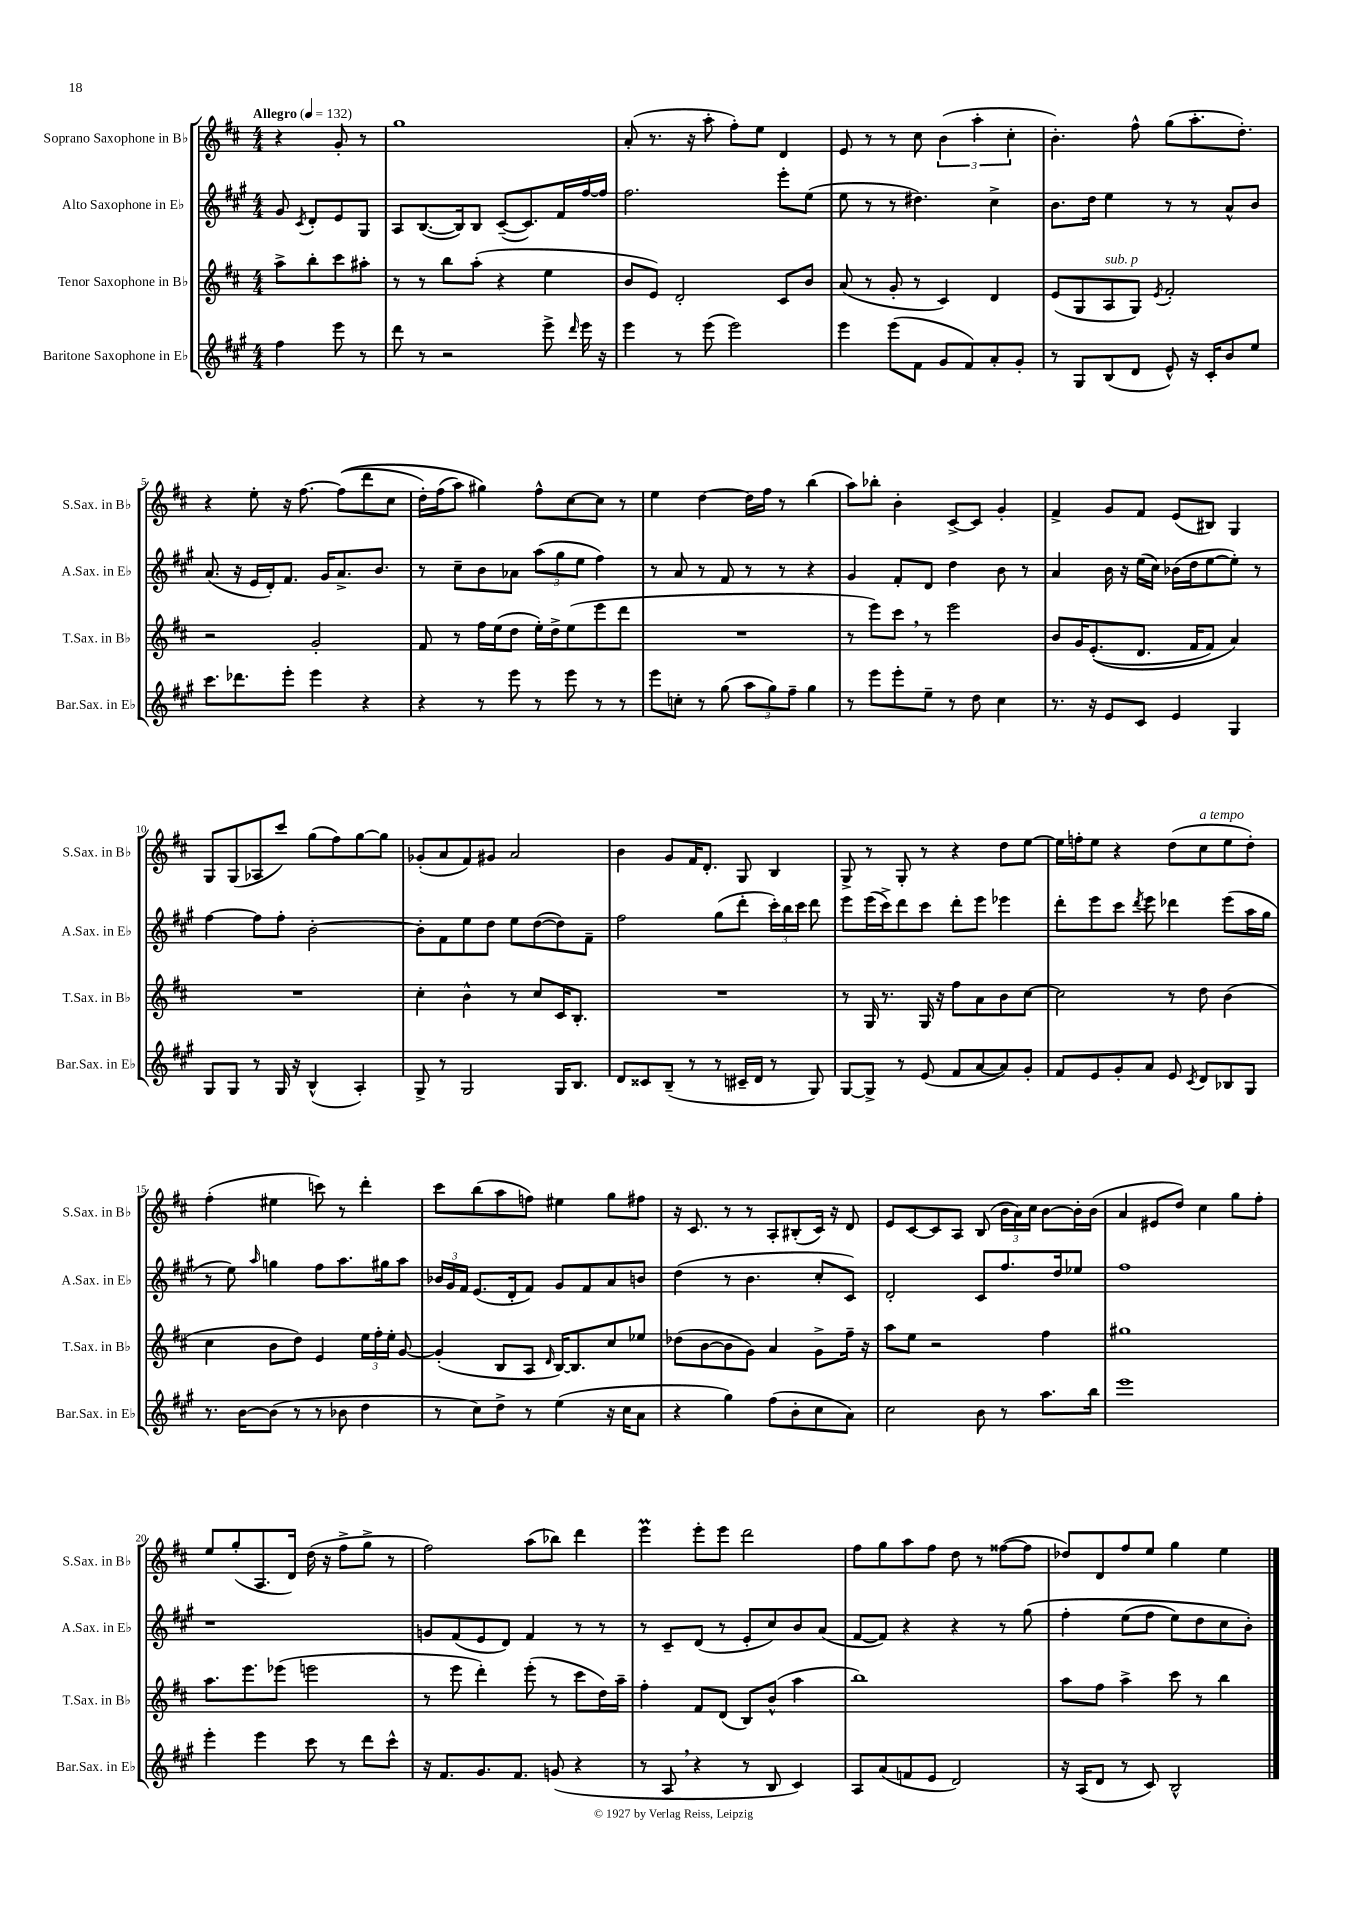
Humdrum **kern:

**kern	**kern	**kern	**kern
*part4	*part3	*part2	*part1
*staff4	*staff3	*staff2	*staff1
*I"Baritone Saxophone in E♭	*I"Tenor Saxophone in B♭	*I"Alto Saxophone in E♭	*I"Soprano Saxophone in B♭
*I'Bar.Sax. in E♭	*I'T.Sax. in B♭	*I'A.Sax. in E♭	*I'S.Sax. in B♭
*clefG2	*clefG2	*clefG2	*clefG2
*k[f#c#g#]	*k[f#c#]	*k[f#c#g#]	*k[f#c#]
*M4/4	*M4/4	*M4/4	*M4/4
*MM132	*MM132	*MM132	*MM132
=	=	=	=
!	!	!	!LO:TX:a:B:t=Allegro
4ff#\	8aa^\L	8g#/	4r
.	.	8qc#/	.
.	8bb'\	8d'/L	.
8eee\	8ccc#\	8e/	8g'/
8r	8aa#X'\J	8G#/J	8r
=1	=1	=1	=1
8ddd\	8r	8A/L	1gg
8r	8r	([8.B/	.
2r	8bb\L	.	.
.	.	16B/k])	.
.	(8aa'\J	8B/J	.
.	4r	([8c#~/L	.
.	.	8.c#/])	.
8eee^\	4ee\	.	.
.	.	16f#/L	.
16qqddd/	.	.	.
16eee\	.	[16ff#/	.
16r	.	16ff#/JJ]	.
=2	=2	=2	=2
4eee\	8b/L	2.ff#\	(8a'/
.	8e/J)	.	8.r
8r	2d'/	.	.
.	.	.	16r
(8eee\	.	.	8aa'\
2eee\)	.	.	8ff#'\L)
.	.	.	8ee\J
.	8c#/L	8eee'\L	4d/
.	8b/J	(8ee\J	.
=3	=3	=3	=3
4eee\	(8a/	8ee\	8e/
.	8r	8r	8r
(8eee\L	8g'/	8r	8r
8f#\J	8r	4.dd#X\)	8cc#\
8g#/L	4c#/)	.	(6b\
8f#/)	.	.	.
.	.	.	6aa'\
8a'/	4d/	4cc#^\	.
.	.	.	6cc#'\
8g#'/J	.	.	.
=4	=4	=4	=4
8r	(8e/L	8.b\L	4.b'\)
8G#/L	8G/	.	.
.	.	16dd\Jk	.
!	!LO:TX:a:i:t=sub. p	!	!
(8B/	8A/	4ee\	.
8d/J	8G/J)	.	8ff#^^\
.	8qe/	.	.
8e^^/)	2f#'/	8r	(8gg\L
16r	.	8r	8.aa'\
16c#'/KL	.	.	.
8b/	.	8a^^/L	.
.	.	.	8.dd'\J)
8ee/J	.	8b/J	.
!!LO:LB:g=z
=5	=5	=5	=5
8.ccc#\L	2r	(8.a/	4r
8.ddd-X\	.	16r	.
.	.	16e/LL	8ee'\
.	.	16d'/J)	.
8eee'\J	.	8.f#/J	16r
.	.	.	[8.ff#\
4eee\	2g'/	.	.
.	.	16g#/KL	.
.	.	8.a^/	((8ff#\L]
4r	.	.	8ddd\
.	.	8.b/J	.
.	.	.	8cc#\J
=6	=6	=6	=6
4r	8f#/	8r	16dd'\LL)
.	.	.	(16ff#\J
.	8r	8cc#~\L	8aa\J)
8r	16ff#\LL	8b\	4gg#X\)
.	(16ee\J	.	.
8eee\	8dd\J	8a-X\J	.
8r	16ee'\LL)	(12aa\L	8ff#^^\L
.	16dd^\J	.	.
.	.	12gg#\	.
8eee\	(8ee\	.	[8cc#\
.	.	12ee\J	.
8r	8eee\	4ff#\)	8cc#\J]
8r	8ddd\J	.	8r
=7	=7	=7	=7
8eee\L	1r	8r	4ee\
8ccn'\J	.	8a/	.
8r	.	8r	[4dd\
(8gg#\	.	8f#/	.
12aa\L	.	8r	16dd\LL]
.	.	.	16ff#\JJ
12gg#\)	.	.	.
.	.	8r	8r
12ff#~\J	.	.	.
4gg#\	.	4r	(4bb\
=8	=8	=8	=8
8r	8r	4g#/	8aa\L)
8eee\L	8eee\L)	.	8bb-X'\J
8eee'\	8ccc#,\J	8f#'/L	4b'\
8ee~\J	8r	8d/J	.
8r	2eee\	4dd\	[8c#^/L
8dd\	.	.	8c#/J]
4cc#\	.	8b\	4g'/
.	.	8r	.
=9	=9	=9	=9
8.r	8b/L	4a/	4f#^/
.	16g/K	.	.
16r	((8.e'/	.	.
8e/L	.	16b\	8g/L
.	.	16r	.
8c#/J	8.d/J	(16ee\LL	8f#/J
.	.	16cc#\JJ)	.
4e/	.	(16b-X\LL	(8e/L
.	16f#/KL	16dd\J	.
.	8f#/J)	[8ee\	8B#X/J)
4G#/	4a/)	8ee'\J])	4G/
.	.	8r	.
!!LO:LB:g=z
=10	=10	=10	=10
8G#/L	1r	[4ff#\	8G/L
8G#/J	.	.	(8G/
8r	.	8ff#\L]	8A-X/
16G#/	.	8ff#'\J	8ccc#/J)
16r	.	.	.
(4B^^/	.	[2b'\	(8gg\L
.	.	.	8ff#\)
4A'/)	.	.	[8gg\
.	.	.	8gg\J]
=11	=11	=11	=11
8G#^/	4cc#'\	8b'\L]	(8g-X'/L
8r	.	8f#\	8a/
2G#/	4b^^\	8ee\	8f#/)
.	.	8dd\J	8g#X/J
.	8r	8ee\L	2a/
.	8cc#/L	([8dd\	.
16G#/KL	16c#/K	8dd\])	.
8.B/J	8.B'/J	.	.
.	.	8f#~\J	.
=12	=12	=12	=12
8d/L	1r	2ff#\	4b\
8c##X/	.	.	.
(8B~/J	.	.	8g/L
8r	.	.	16f#/K
.	.	.	8.d'/J
8r	.	(8gg#\L	.
16c#X~/LL	.	8ddd'\J	8G/
16d/JJ	.	.	.
8r	.	24ccc#'\LL)	4B/
.	.	24bb\	.
.	.	24ccc#\JJ	.
8G#/)	.	8ddd\	.
=13	=13	=13	=13
[8G#/L	8r	8eee\L	8G^/
8G#^/J]	16G/	(16eee\L	8r
.	8.r	16ccc#^\J)	.
8r	.	8ddd\	8G'/
(8e/	16G/	8ccc#\J	8r
.	16r	.	.
8f#/L	8ff#\L	8ddd'\L	4r
[8a/	8a\	8eee\J	.
8a/])	8b\	4eee-X\	8dd\L
8g#'/J	[8cc#\J	.	[8ee\J
=14	=14	=14	=14
8f#/L	2cc#\]	8ddd'\L	16ee\LL]
.	.	.	16ffn'\J
8e/	.	8eee\	8ee\J
8g#'/	.	8ccc#\J	4r
.	.	8qddd/	.
8a/J	.	8eee\	.
8e/	8r	4ddd-X\	(8dd\L
8qc#/	.	.	.
!	!	!	!LO:TX:a:i:t=a tempo
8d/L	8dd\	.	8cc#\
8B-X/	(4b\	(8eee\L	8ee\
8G#/J	.	16aa\L	8dd'\J)
.	.	16gg#\JJ	.
!!LO:LB:g=z
=15	=15	=15	=15
8.r	4cc#\	8r	(4ff#'\
.	.	8ee\)	.
[16b\KL	.	.	.
.	.	16qqaa/	.
(8b\J]	8b\L	4ggn\	4ee#X\
8r	8dd\J)	.	.
8r	4e/	8ff#\L	8cccn\)
8b-X\	.	8.aa\	8r
4dd\	24ee\LL	.	4ddd'\
.	24ff#'\	.	.
.	.	16gg#X\k	.
.	24ee'\JJ	.	.
.	[8g/	8aa\J	.
=16	=16	=16	=16
8r	(4g'/]	24b-X/LL	8ccc#\L
.	.	24g#/	.
.	.	24f#/JJ	.
8cc#\L)	.	(8.e/L	(8bb\
8dd^\J	8B/L	.	8aa\
.	.	16d'/k	.
8r	8A/J	8f#/J)	8ffn\J)
.	16qqd/	.	.
(4ee\	[16B/KL)	8g#/L	4ee#X\
.	8.B/]	.	.
.	.	8f#/	.
16r	8cc#/	8a/	8gg\L
16cc#\KL	.	.	.
8a\J	8ee-X/J	8bn/J	8ff#X\J
=17	=17	=17	=17
4r	(8dd-X\L	(4dd\	16r
.	.	.	8.c#/
.	[8b\	.	.
4gg#\)	8b\]	8r	8r
.	8g\J)	4.b\	8r
(8ff#\L	4a/	.	8A'/L
8b'\	.	.	(8B#X'/
8cc#\	8g^\L	8cc#'/L	16c#/Jk)
.	.	.	16r
8a\J)	16ff#~\Jk	8c#/J)	8d/
.	16r	.	.
=18	=18	=18	=18
2cc#\	8aa\L	2d'/	8e/L
.	8ee\J	.	[8c#/
.	2r	.	8c#/]
.	.	.	8A/J
8b\	.	8c#/L	(8B/
8r	.	8.ff#/	24b\LL
.	.	.	24a\)
.	.	.	24cc#\JJ
8.aa\L	4ff#\	.	[8b\L
.	.	16dd/k	.
.	.	8ee-X/J	16b'\L]
16bb\Jk	.	.	(16b\JJ
=19	=19	=19	=19
1eee	1gg#X	1ff#	4a/
.	.	.	8e#X/L
.	.	.	8dd/J)
.	.	.	4cc#\
.	.	.	8gg\L
.	.	.	8ff#'\J
!!LO:LB:g=z
=20	=20	=20	=20
4eee'\	8.aa\L	1r	8ee/L
.	.	.	(8gg'/
.	8.eee\	.	.
4eee\	.	.	8.A/
.	(8eee-X\J	.	.
.	.	.	16d/Jk)
8ccc#\	2eeen\	.	(16dd\
.	.	.	16r
8r	.	.	8ff#^\L
8ddd\L	.	.	8gg^\J
8ccc#^^\J	.	.	8r
=21	=21	=21	=21
16r	8r	8gn/L	2ff#\)
8.f#/L	.	.	.
.	8eee\	(8f#/	.
8.g#/	4ddd'\)	8e/	.
.	.	8d/J)	.
8.f#/J	.	.	.
.	(8eee'\	4f#/	(8aa\L
(8gn/	8r	.	8bb-X\J)
4r	8ccc#\L	8r	4ddd\
.	16dd\L)	8r	.
.	16aa~\JJ	.	.
=22	=22	=22	=22
8r	4ff#'\	8r	4eeeM\
8A,/	.	8c#~/L	.
4r	8f#/L	(8d/J	8eee'\L
.	(8d/J	8r	8eee\J
8r	8B/L)	8e'/L	2ddd\
8B/	(8b^^/J	8cc#/)	.
4c#/)	4aa\	8b/	.
.	.	(8a/J	.
=23	=23	=23	=23
8A/L	1bb)	[8f#/L	8ff#\L
(8a/	.	8f#/J])	8gg\
8fn/	.	4r	8aa\
8e/J	.	.	8ff#\J
2d/)	.	4r	8dd\
.	.	.	8r
.	.	8r	([8ff##X\L
.	.	(8gg#\	8ff##\J]
=24	=24	=24	=24
16r	8aa\L	4ff#'\	8dd-X/L)
(16A/KL	.	.	.
8d/J	8ff#\J	.	8d/
8r	4aa^\	(8ee\L	8ff#/
8c#/)	.	8ff#\J	8ee/J
2B^^/	8ccc#\	8ee\L)	4gg\
.	8r	8dd\	.
.	4bb\	8cc#\	4ee\
.	.	8b'\J)	.
==	==	==	==
*-	*-	*-	*-
